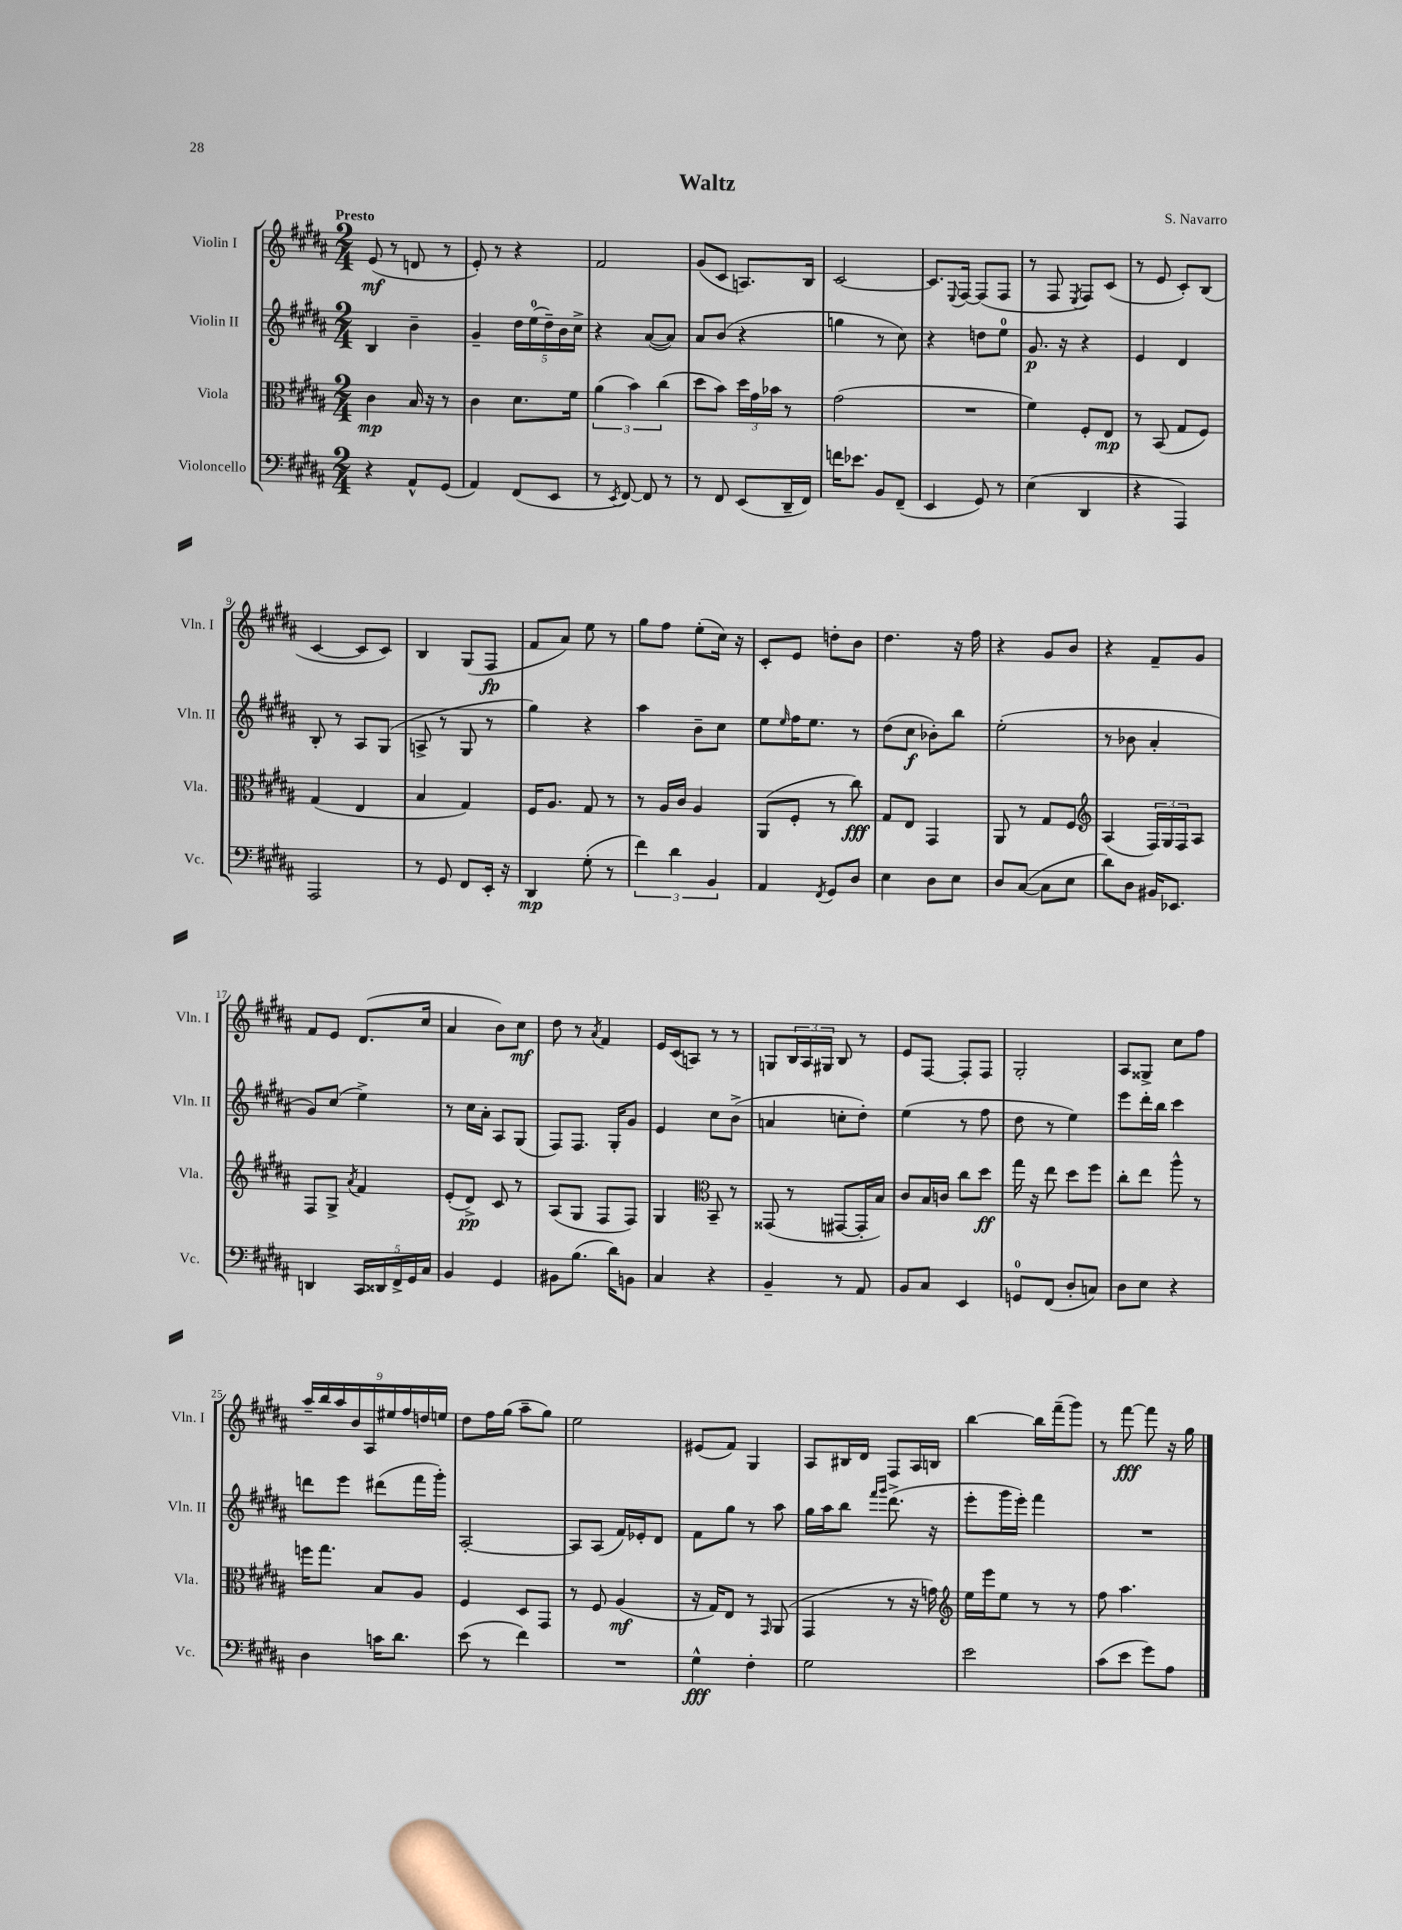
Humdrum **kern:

**kern	**kern	**kern	**kern
*staff4	*staff3	*staff2	*staff1
*clefF4	*clefC3	*clefG2	*clefG2
*k[f#c#g#d#a#]	*k[f#c#g#d#a#]	*k[f#c#g#d#a#]	*k[f#c#g#d#a#]
*M2/4	*M2/4	*M2/4	*M2/4
4r	4c#	4B	(8e
.	.	.	8r
8AA#^^	16B	4b~	8d
.	16r	.	.
(8GG#	8r	.	8r
=	=	=	=
4AA#)	4c#	4g#~	8e')
.	.	.	8r
(8FF#	8.d#	20dd#	4r
.	.	(20ee	.
.	.	20dd#~)	.
8EE	.	.	.
.	.	20b	.
.	16f#	.	.
.	.	20cc#^	.
=	=	=	=
8r	(6a#	4r	2f#
8qEE	.	.	.
[8FF#)	.	.	.
.	6b)	.	.
8FF#]	.	([8a#	.
.	(6cc#	.	.
8r	.	8a#])	.
=	=	=	=
8r	8dd#	8a#	(8g#
8FF#	8b)	(8b	8c#
(8EE	24dd#	4r	8.A)
.	24g#	.	.
.	24b-	.	.
16DD#~	8r	.	.
16FF#)	.	.	16B
=	=	=	=
16f	(2g#	4gg	[2c#
8.e-	.	.	.
8BB	.	8r	.
(8FF#~	.	8cc#)	.
=	=	=	=
4EE	2r	4r	8.c#]
.	.	.	8qqE
.	.	.	[16F#
8GG#)	.	8dd	(8F#]
8r	.	8ee	8F#
=	=	=	=
(4E	4f#)	8.g#	8r
.	.	.	8F#
.	.	16r	.
.	.	.	8qE
4DD#	8F#'	4r	8F#)
.	8E	.	(8c#
=	=	=	=
4r	8r	4e	8r
.	(8BB	.	8e
4AAA#)	8G#	4d#	8c#')
.	8F#)	.	(8B
=	=	=	=
2AAA#	(4G#	8B'	[4c#
.	.	8r	.
.	4E	8A#	8c#]
.	.	(8G#	8c#)
=	=	=	=
8r	4B	8A^	4B
8GG#	.	8r	.
8FF#	4G#)	8G#	(8G#
16EE'	.	8r	8F#
16r	.	.	.
=	=	=	=
4DD#	16F#	4gg#)	8f#
.	8.A#	.	.
.	.	.	8a#)
(8G#'	8G#	4r	8ee
8r	8r	.	8r
=	=	=	=
6f#)	8r	4aa#	8gg#
.	16A#	.	8ff#
6d#	.	.	.
.	16c#	.	.
.	4A#	8b~	(8ee'
6BB	.	.	.
.	.	8cc#	16cc#)
.	.	.	16r
=	=	=	=
4AA#	(8AA#	8ee	8c#'
.	.	16qqee	.
.	8F#'	16ff#	8e
.	.	8.ee	.
8qFF#	.	.	.
8GG#	8r	.	8dd'
8D#	8cc#)	8r	8b
=	=	=	=
4E	8G#	(8dd#	4.dd#
.	8E	8cc#	.
8D#	4GG#	8b-')	.
8E	.	8bb	16r
.	.	.	16ff#
=	=	=	=
8D#	8AA#	(2ee'	4r
([8C#	8r	.	.
8C#]	8G#	.	8g#
8E	8F#	.	8b
=	=	=	=
*	*clefG2	*	*
8d#)	(4A#	8r	4r
8D#	.	8b-	.
16BB#	24F#)	4a#'	8f#~
.	24G#	.	.
8.EE-	.	.	.
.	24F#	.	.
.	8A#	.	8g#
=	=	=	=
4DD	8F#	8g#)	8f#
.	8G#^	(8cc#	8e
.	8qa#	.	.
20CC#	4f#	4ee^)	(8.d#
20DD##	.	.	.
20FF#^	.	.	.
20GG#	.	.	.
.	.	.	16cc#
20C#	.	.	.
=	=	=	=
4BB	(8e'	8r	4a#
.	8d#^)	16cc#	.
.	.	16a#'	.
4GG#	8c#	8A#	8b)
.	8r	(8G#	8cc#
=	=	=	=
8BB#	(8A#	8F#)	8dd#
(8.B	8G#	8.F#	8r
.	.	.	8qa#
.	8F#	.	4f#
16d#)	.	16G#'	.
8BB	8F#)	8g#	.
=	=	=	=
4C#	4G#	4e	16e
.	.	.	(16c#
.	.	.	8A)
*	*clefC3	*	*
4r	8BB~	8cc#	8r
.	8r	(8b^	8r
=	=	=	=
4BB~	(8GG##	4a	8G
.	8r	.	24B
.	.	.	24A#
.	.	.	24G#
8r	[8GG#	8cc'	8B
8AA#	16GG#']	8dd#')	8r
.	16B)	.	.
=	=	=	=
8BB	8c#	(4ee	8e
8C#	16B	.	[8F#
.	16c	.	.
4EE	8cc#	8r	8F#']
.	8dd#	8ff#	8F#
=	=	=	=
8GG	16gg#	8dd#	2G#'
.	16r	.	.
(8FF#	8ee	8r	.
8D#'	8dd#	4ee)	.
8C)	8ff#	.	.
=	=	=	=
8D#	8cc#'	8eee	8A#
8E	8ee	16ddd#'	8G##^
.	.	16bb	.
4r	8aa#^^	4ccc#	8cc#
.	8r	.	8ff#
=	=	=	=
4D#	16ff	8ddd	18aa#~
.	.	.	18bb
.	8.gg#	.	.
.	.	.	18aa#
.	.	8eee	.
.	.	.	18b
.	.	.	18A#
16c	8B	(8ddd#	.
.	.	.	18ee#
8.d#	.	.	.
.	.	.	18ff#
.	8A#	16fff#	.
.	.	.	18dd
.	.	16ggg#')	.
.	.	.	18ee
=	=	=	=
(8e	4F#	[2A#'	8dd#
8r	.	.	16ff#
.	.	.	(16gg#
4f#)	8D#	.	8aa#~
.	8GG#	.	8gg#)
=	=	=	=
2r	8r	8A#]	2ee
.	8F#	(8A#	.
.	(4A#	16f#)	.
.	.	16e-'	.
.	.	8d#	.
=	=	=	=
4G#^^	16r	8f#	(8e#
.	16G#)	.	.
.	8E	8gg#	8f#)
4F#'	8r	8r	4G#
.	16qqGG#	.	.
.	(8AA#	8aa#	.
=	=	=	=
2G#	4GG#	16gg#	8A#
.	.	16aa#	.
.	.	8bb	16B#
.	.	.	16d#
.	.	16qqfff#	.
.	.	16qqggg#	.
.	8r	(8.ddd#^	8F#
.	16r	.	16A#
.	16g)	16r	16B
=	=	=	=
*	*clefG2	*	*
2e	16ee	8eee'	[4bb
.	16eee	.	.
.	8ee	16ggg#	.
.	.	16eee')	.
.	8r	4fff#	16bb]
.	.	.	(16fff#~
.	8r	.	8ggg#)
=	=	=	=
(8c#	8ff#	2r	8r
8e	4.aa#	.	[8fff#
8g#)	.	.	8fff#]
8A#	.	.	16r
.	.	.	16gg#
==	==	==	==
*-	*-	*-	*-
